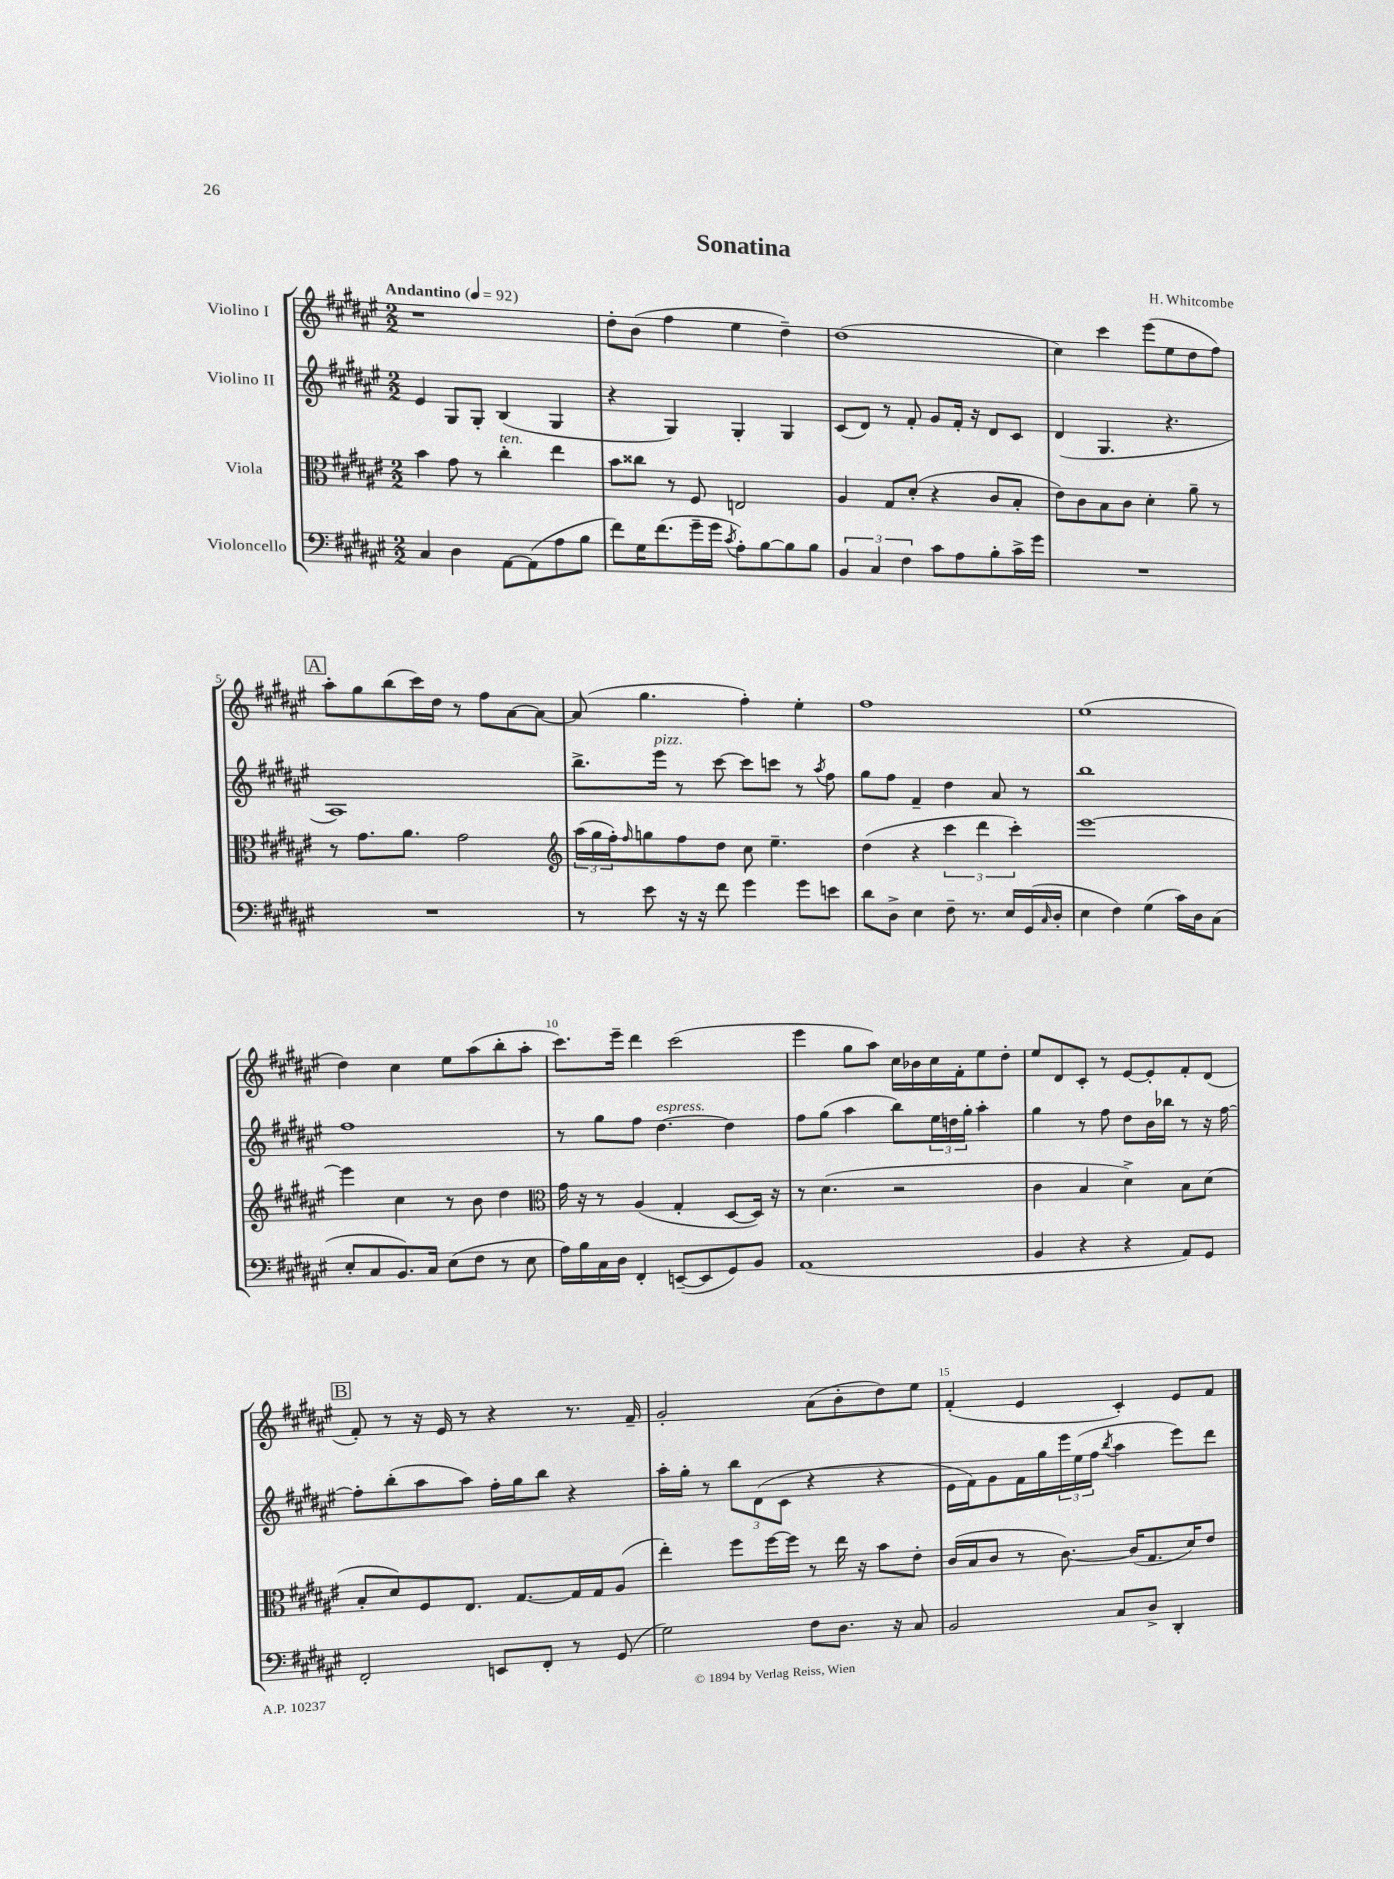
\header { title = "Sonatina" composer = "H. Whitcombe" }
<<
\new StaffGroup <<
\new Staff = "s0" \with { instrumentName = "Violino I" } {
    \clef treble \key fis \major \numericTimeSignature \time 2/2 \tempo "Andantino" 4 = 92
    r1 |
    dis''8-. b'8( fis''4 eis''4 dis''4--) |
    dis''1( |
    cis''4) cis'''4 eis'''8( eis''8 dis''8 fis''8) |
    \mark \markup { \box "A" } ais''8-. gis''8 b''8( cis'''16) dis''16 r8 fis''8 ais'8~ ais'8~ |
    ais'8( gis''4. fis''4-.) eis''4-. |
    fis''1 |
    eis''1( |
    dis''4) cis''4 eis''8 ais''8( b''8-. ais''8-. |
    cis'''8.) eis'''16-- dis'''4 cis'''2( |
    eis'''4 gis''8 ais''8) cis''16 bes'16 cis''16 fis'16-. eis''8 dis''8-. |
    eis''8 dis'8 cis'8-. r8 eis'8~ eis'8-. fis'8-. dis'8( |
    \mark \markup { \box "B" } fis'8-.) r8 r16 eis'16 r8 r4 r8. fis'16-- |
    gis'2-. ais'8( b'8-. dis''8) eis''8 |
    fis'4-.( eis'4 cis'4-.) eis'8 fis'8 \bar "|." |
}
\new Staff = "s1" \with { instrumentName = "Violino II" } {
    \clef treble \key fis \major \numericTimeSignature \time 2/2
    eis'4 gis8 gis8-. b4( gis4 |
    r4 gis4) gis4-. gis4 |
    cis'8( dis'8) r8 fis'8-. gis'8 fis'16-. r16 dis'8 cis'8 |
    dis'4( gis4. r4. |
    \mark \markup { \box "A" } ais1) |
    b''8.-> eis'''16^\markup { \italic "pizz." } r8 cis'''8~ cis'''8 c'''8 r8 \acciaccatura { ais''8 } fis''8 |
    gis''8 fis''8 fis'4-- dis''4 ais'8 r8 |
    b''1 |
    fis''1 |
    r8 gis''8 fis''8 dis''4.~^\markup { \italic "espress." } dis''4 |
    fis''8 gis''8( ais''4 b''8) \tuplet 3/2 { eis''16 d''16 gis''16-. } ais''4-. |
    gis''4 r8 fis''8 dis''8 b'16 bes''16 r8 r16 fis''16~ |
    \mark \markup { \box "B" } fis''8-. b''8-.( ais''8 ais''8) fis''16-. gis''16 b''8 r4 |
    ais''16-. gis''16-. r8 \tuplet 3/2 { b''8 dis'8( cis'8 } r4 r4 |
    eis'16 fis'16) gis'8 fis'16 gis''16 \tuplet 3/2 { eis'''16 eis''16( fis''16 } \acciaccatura { b''8 } ais''4 eis'''8) dis'''8 \bar "|." |
}
\new Staff = "s2" \with { instrumentName = "Viola" } {
    \clef alto \key fis \major \numericTimeSignature \time 2/2
    b'4 gis'8 r8 cis''4-.^\markup { \italic "ten." } eis''4 |
    b'8 cisis''8 r8 fis8 e2 |
    ais4 gis8 dis'8-.( r4 cis'8 b8-. |
    eis'8) cis'8 b8 cis'8 dis'4-. ais'8-- r8 |
    \mark \markup { \box "A" } r8 gis'8. ais'8. gis'2 |
    \clef treble \tuplet 3/2 { ais''16( gis''16 fis''16-.) } \grace { fis''16 } g''8 fis''8 dis''8 cis''8 eis''4.-- |
    dis''4( r4 \tuplet 3/2 { cis'''4 dis'''4 cis'''4-.) } |
    eis'''1~ |
    eis'''4 cis''4 r8 b'8 dis''4 |
    \clef alto gis'16 r16 r8 ais4( gis4-. dis8~ dis16) r16 |
    r8 dis'4.( r2 |
    cis'4 b4 dis'4->) b8 dis'8( |
    \mark \markup { \box "B" } b8-. dis'8) fis8 eis8. gis8.~ gis16 gis16 ais8( |
    eis''4-.) fis''8 fis''16~ fis''16 r8 eis''16 r16 b'8 eis'8-. |
    cis'16( b16 cis'8 r8 cis'8.~) cis'16( gis8. dis'16) eis'8 \bar "|." |
}
\new Staff = "s3" \with { instrumentName = "Violoncello" } {
    \clef bass \key fis \major \numericTimeSignature \time 2/2
    cis4 dis4 ais,8~ ais,8( ais8 b8 |
    fis'8) gis16 fis'8.( gis'16-- gis'16 \acciaccatura { cis'8 } ais8-.) b8~ b8 b8 |
    \tuplet 3/2 { b,4 cis4 fis4 } cis'8 ais8 b8-. cis'16-> gis'16 |
    R1 |
    \mark \markup { \box "A" } R1 |
    r8 eis'8 r16 r16 fis'8 gis'4 gis'8 e'8 |
    dis'8 dis8-> eis4 fis8-- r8. eis16 gis,16( \grace { cis16 } dis16-. |
    eis4 fis4) gis4( cis'16) dis16 cis8( |
    eis8-. cis8 b,8.) cis16 eis8( fis8 r8 eis8 |
    ais16) b16 cis16 dis16 fis,4-. e,8~--( e,8 gis,8) b,8 |
    ais,1( |
    b,4 r4 r4 ais,8) gis,8 |
    \mark \markup { \box "B" } fis,2-. e,8 fis,8-. r8 gis,8( |
    gis2) fis8 dis8. r16 cis8 |
    b,2 cis8 dis8-> dis,4-. \bar "|." |
}
>>
>>
\layout { \context { \Score \override BarNumber.break-visibility = ##(#f #t #t) barNumberVisibility = #(every-nth-bar-number-visible 5) } }
